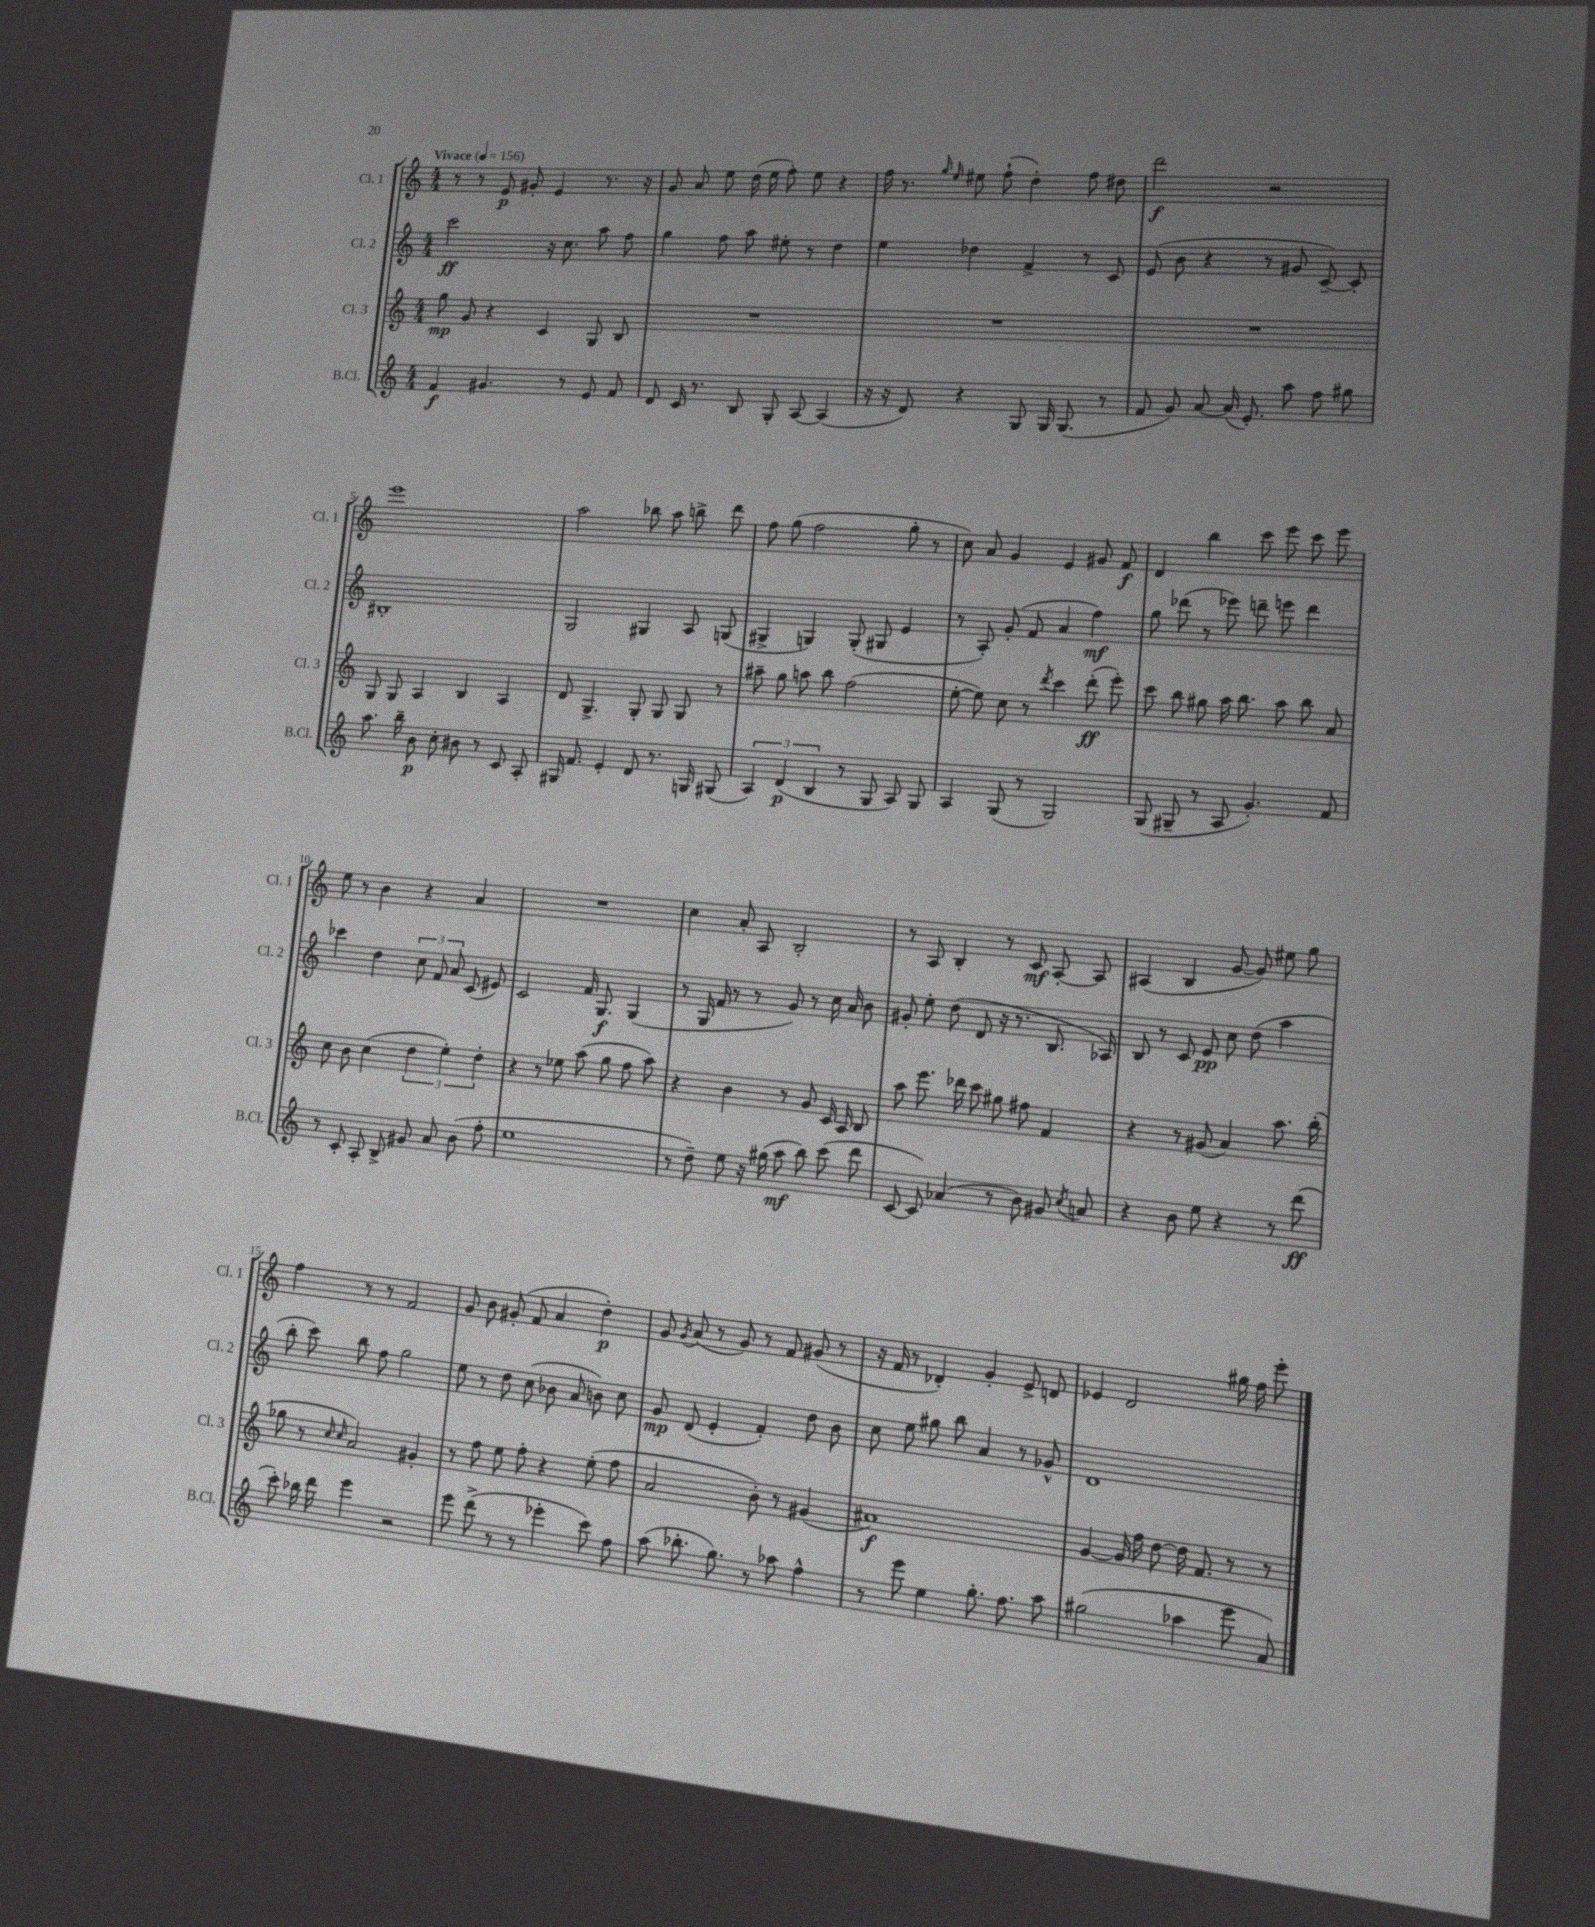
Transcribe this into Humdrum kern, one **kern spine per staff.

**kern	**kern	**kern	**kern
*staff4	*staff3	*staff2	*staff1
*clefG2	*clefG2	*clefG2	*clefG2
*k[]	*k[]	*k[]	*k[]
*M4/4	*M4/4	*M4/4	*M4/4
*MM156	*MM156	*MM156	*MM156
4f/	8gg\	2ccc\	8r
.	8g/	.	8r
4.g#/	4r	.	8e/
.	.	.	8g#'/
.	4c/	16r	4e/
.	.	8.cc\	.
8r	.	.	.
8e/	8G/	8aa\	8.r
8f/	8B/	8ff\	.
.	.	.	16r
=	=	=	=
8d/	1r	4gg\	8g/
16c/	.	.	8a/
8.r	.	.	.
.	.	8ff\	8ee\
8B/	.	8aa\	(16dd\
.	.	.	16ee\
8G'/	.	8ee#'\	8ff'\)
[8A/	.	8r	8ee\
(4A/]	.	4dd\	4r
=	=	=	=
16r	1r	4ee\	16ff\
16r	.	.	8.r
8d/)	.	.	.
.	.	.	16qqgg/
.	.	.	16qqee/
4r	.	4dd-\	8ee#\
.	.	.	(8ff`\
8G/	.	4f^/	4dd'\)
16G/	.	.	.
(8.G/	.	.	.
.	.	8r	8ff\
8r	.	8c/	8dd#\
=	=	=	=
8f/	1r	(8e/	2ddd\
8g/)	.	8b\	.
[8a/	.	4r	.
(16a/]	.	.	.
8.e'/)	.	.	.
.	.	8r	2r
8aa\	.	8g#/	.
8ff\	.	[8c~/)	.
8gg#\	.	8c'/]	.
=	=	=	=
8.aa\	8G/	1B#'	1eee
.	8G/	.	.
16bb~\	.	.	.
8b\	4A/	.	.
8cc'\	.	.	.
8b#\	4B/	.	.
8r	.	.	.
8c/	4A/	.	.
8A'/	.	.	.
=	=	=	=
16G#/	8d/	2G/	2aa\
8.f/	.	.	.
.	4.G^/	.	.
4e'/	.	.	.
8d/	8G'/	4G#/	8bb-\
8.r	8G/	.	8aa\
.	8G/	8A/	8bb^\
16G/	.	.	.
(8G#/	8r	(8G/	8ddd\
=	=	=	=
6A/)	8aa#~\	4G#^/	8ff\
.	8gg\	.	(8gg\
(6d/	.	.	.
.	8aa\	4G/)	2ff\
6B/	.	.	.
.	8bb\	.	.
8r	(2ff\	(8G'/	.
8G/	.	8G#/	.
8A/)	.	4e/	8gg'\
8G/	.	.	8r
=	=	=	=
4A/	[8ee'\	8r	8cc\)
.	8ee\])	8A'/)	8a/
(8G/	8cc\	(8g'/	4g/
8r	8r	8f/	.
.	8qddd/	.	.
2G/)	4ccc\	4a/	4e/
.	(8ddd'\	4ff\)	8g#/
.	8eee'\)	.	8f/
=	=	=	=
(8G/	8ccc\	8gg\	4d/
8G#~/	8bb\	(8ddd-\	.
8r	8gg#\	8r	4bb\
8A/	16aa\	8eee-\)	.
.	8.bb\	.	.
4.g'/)	.	8ddd~\	8ccc\
.	8aa\	8eee\	8eee\
.	8bb\	4ddd\	8ccc\
8f/	8a/	.	8eee\
=	=	=	=
8r	8cc\	4ccc-\	8ee\
8c'/	8b\	.	8r
8A'/	(4cc\	4dd\	4b\
8B^/	.	.	.
8g#/	6dd\	12cc\	4r
.	.	12f/	.
8a/	.	.	.
.	6ee'\)	12a/	.
(8b\	.	(8c/	4a/
.	6dd'\	.	.
8ff'\	.	8e#/)	.
=	=	=	=
1ee	4r	2c/	1r
.	8r	.	.
.	8ee-\	.	.
.	(8aa\	16f/	.
.	.	8.G/	.
.	8gg\	.	.
.	8ff\	(4G/	.
.	8aa\)	.	.
=	=	=	=
8r	4r	8r	4cc\
8dd~\)	.	16G/	.
.	.	16f/	.
8ee\	4b\	8r	8a'/
16r	.	8r	8A/
(16gg#\	.	.	.
8aa\	8r	8g/)	2B'/
8bb\)	8g/	8r	.
(8ccc\	16c/	16cc\	.
.	16A/	16a/	.
8ddd\	8B/	8b\	.
=	=	=	=
[8c/	8aa\	8g#'/	8r
8c/])	8.eee\	8ee'\	8A/
(4a-/	.	(8dd\	4B'/
.	16ddd-\	.	.
.	8ccc\	8d/	.
8r	8gg#\	16r	8r
.	.	8.r	.
8b\)	8ff#\	.	8c/
8g#/	4f/	8.B/	[8A'/
8qcc/	.	.	.
8a/	.	.	8A/]
.	.	16A-/)	.
=	=	=	=
4r	4r	8B/	(4A#/
.	.	8r	.
8b\	8r	8c/	4B/
8ee\	(8g#/	8e/	.
4r	4a/)	8cc\	[8g/
.	.	(8dd\	8g/])
8r	8.aa\	4aa\	8ee#\
(8ddd\	.	.	8gg\
.	(16bb'\	.	.
=	=	=	=
8ccc'\)	8gg-\	8bb'\	4ff\
16bb-\	8r	8ccc\)	.
16ddd\	.	.	.
.	16qqcc/	.	.
.	16qqcc/	.	.
4eee\	2a/)	8bb\	8r
.	.	8ff\	8r
2r	.	2gg\	2f/
.	4g#'/	.	.
=	=	=	=
8eee\	8r	8ee\	8g/
(8ddd^\	8ff\	8r	8b\
8r	8ee\	8dd\	(8g#'/
8r	8ff'\	(8cc\	8f/
4eee-'\	4r	8b-\	4a/
.	.	8a/	.
8ccc\)	(8ee'\	8b\)	4dd'\)
8ff\	8ff\	8cc\	.
=	=	=	=
(8aa\	2a/	8g/	8g/
.	.	.	8qg/
8.bb-'\	.	(8d/	(8a/
.	.	4e'/	8r
8.gg\)	.	.	.
.	.	.	8g/)
8r	8b'\)	4f'/)	8r
8aa-\	8r	.	8f/
4ff^^\	(4g#/	8dd\	(8g#/
.	.	8b\	8r
=	=	=	=
8r	1a#)	8cc\	16r
.	.	.	16f/
8eee\	.	8ee\	8r
4ee\	.	8gg#\	4d-'/)
.	.	8bb\	.
8.gg'\	.	4a/	4g'/
8.ff\	.	.	.
.	.	8r	8e^/
8aa\	.	8g-^^/	8d/
=	=	=	=
(2gg#\	[4g/	1d	4e-/
.	16g/]	.	2d/
.	16ff\	.	.
.	[8dd\	.	.
4aa-\	16dd\]	.	.
.	8.f/	.	.
8eee\	8r	.	16gg#\
.	.	.	16ff\
8a/)	8r	.	8eee'\
==	==	==	==
*-	*-	*-	*-
